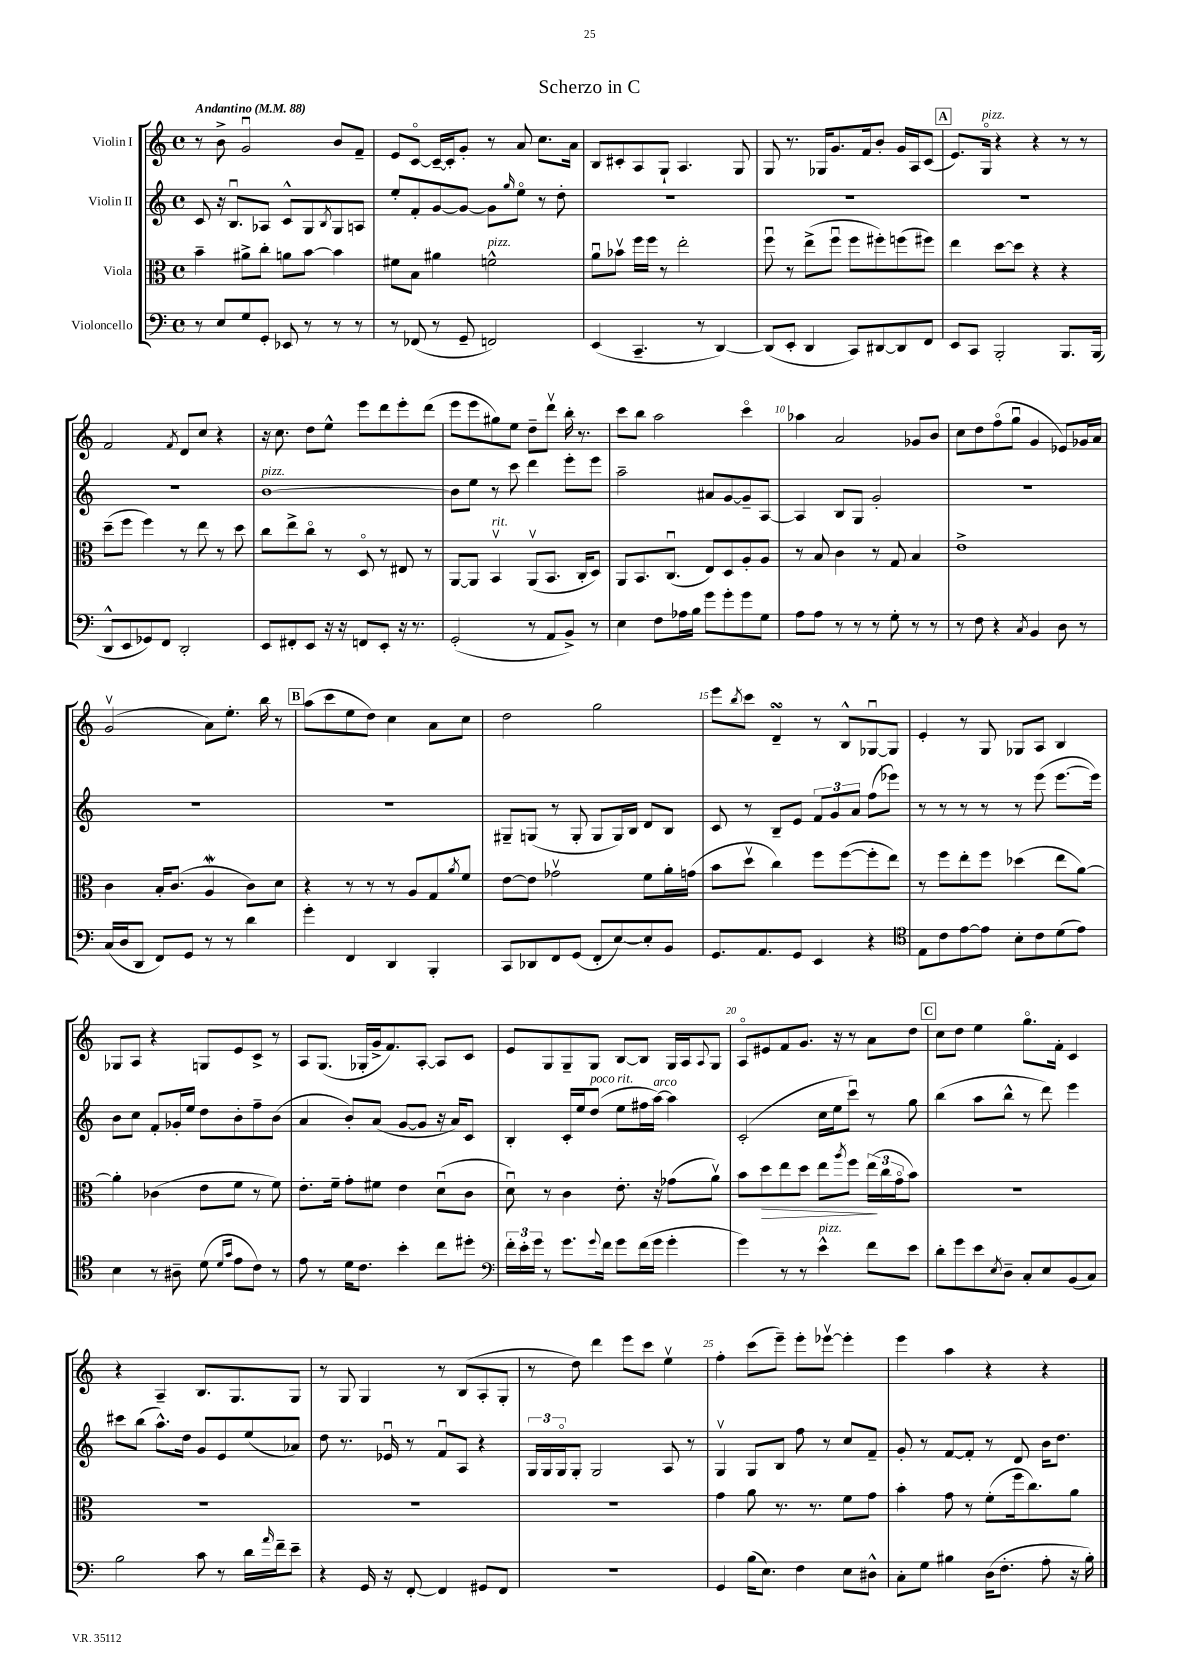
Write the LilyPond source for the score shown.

\header { title = "Scherzo in C" }
<<
\new StaffGroup <<
\new Staff = "s0" \with { instrumentName = "Violin I" } {
    \clef treble \key c \major \defaultTimeSignature \time 4/4 \tempo "Andantino" 4 = 88
    r8 b'8-> g'2\downbow b'8 f'8-- |
    e'8 c'8~\flageolet c'16~-- c'16-. g'8-. r8 a'8 c''8. a'16 |
    b8 cis'8-. a8 g8-! a4. g8 |
    g8 r8. ges16 g'8. f'16 b'8-. g'16 a16 c'8( |
    \mark \markup { \box "A" } e'8.) g16\flageolet^\markup { \italic "pizz." } r4 r4 r8 r8 |
    f'2 \acciaccatura { f'8 } d'8 c''8 r4 |
    r16 c''8. d''8 e''8-^ e'''8 d'''8 e'''8-. d'''8( |
    e'''8 e'''8 gis''8) e''8 d''8-- d'''8\upbow b''16-. r8. |
    c'''8 b''8 a''2 c'''4\flageolet |
    aes''4 a'2 ges'8 b'8 |
    c''8 d''8 f''8\flageolet( g''8\downbow g'4 ees'8) ges'16 a'16 |
    g'2\upbow( a'8) e''8.-. b''16 r8 |
    \mark \markup { \box "B" } a''8( c'''8 e''8 d''8) c''4 a'8 c''8 |
    d''2 g''2 |
    e'''8 \acciaccatura { b''8 } c'''8 d'4--\turn r8 b8-^ ges8~\downbow ges8 |
    e'4-. r8 g8 ges8 a8 b4 |
    ges8 a8 r4 g8 e'8 c'8-> r8 |
    a8 g8.( ges16-. g'16-> f'8.) a8~-. a8 c'8 |
    e'8 g8 g8-- g8 b8~ b8 g16 a16 \appoggiatura { a8 } g8 |
    a8\flageolet eis'8 f'8 g'8. r16 r8 a'8 d''8 |
    \mark \markup { \box "C" } c''8 d''8 e''4 g''8.\flageolet f'16-. c'4 |
    r4 a4-- b8. g8. g8 |
    r8 g8 g4 r8 b8( a8-. g8-. |
    r8 d''8) d'''4 e'''8 c'''8 e''4\upbow |
    f''4-. c'''8( e'''8--) e'''8-. ees'''8~\upbow ees'''4-. |
    e'''4 a''4 r4 r4 \bar "|." |
}
\new Staff = "s1" \with { instrumentName = "Violin II" } {
    \clef treble \key c \major \defaultTimeSignature \time 4/4
    c'8 r16 b8.\downbow aes8 c'8-^ g8 \acciaccatura { b8 } g8 a8 |
    e''8-. f'8-. g'8~ g'8~ g'8 \grace { g''16 } e''8\flageolet r8 d''8-. |
    R1 |
    R1 |
    \mark \markup { \box "A" } R1 |
    R1 |
    b'1~^\markup { \italic "pizz." } |
    b'8 e''8 r8 c'''8 d'''4 e'''8-. e'''8 |
    a''2-- ais'8 g'8~ g'8-- a8~ |
    a4 b8 g8 g'2-. |
    R1 |
    R1 |
    \mark \markup { \box "B" } R1 |
    gis8-- g8( r8 g8-. g8 g16) b16 d'8 b8 |
    c'8 r8 b8-- e'8 \tuplet 3/2 { f'8 g'8 a'8 } f''8( ees'''8) |
    r8 r8 r8 r8 r8 e'''8( e'''8.~ e'''16) |
    b'8 c''8 f'8-. ges'16-. e''16 d''8 b'8-. f''8-- b'8( |
    a'4 b'8-.) a'8( g'8~ g'8 r16 a'16) c'8 |
    b4-. c'16-. e''16 d''8^\markup { \italic "poco rit." }( e''8 fis''16 a''16~^\markup { \italic "arco" }) a''4 |
    c'2-.( c''16 e''16 c'''8\downbow) r8 g''8 |
    \mark \markup { \box "C" } b''4( a''8 b''8-^ r8 d'''8) e'''4 |
    cis'''8 b''8( a''8.-^) d''16 g'8 e'8 e''8( aes'8) |
    d''8 r8. ees'16\downbow r8 f'8\downbow a8 r4 |
    \tuplet 3/2 { g16 g16 g16\flageolet } g8-. g2 a8 r8 |
    g4\upbow g8 b8 f''8 r8 c''8 f'8-- |
    g'8-. r8 f'8~ f'8-. r8 d'8 b'16 d''8. \bar "|." |
}
\new Staff = "s2" \with { instrumentName = "Viola" } {
    \clef alto \key c \major \defaultTimeSignature \time 4/4
    b'4-- ais'8-> c''8-. a'8 b'8~ b'4 |
    fis'8 b8 ais'4 f'2-^^\markup { \italic "pizz." } |
    a'8\downbow bes'8\upbow f''16 f''16 r8 e''2-. |
    f''8\downbow r8 e''8->( f''8\downbow f''8 fis''8-.) f''8( fis''8) |
    \mark \markup { \box "A" } e''4 d''8~ d''8 r4 r4 |
    d''8--( f''8 f''4) r8 e''8 r8 d''8 |
    c''8 e''8-> c''8\flageolet r8 d8\flageolet r8 eis8 r8 |
    a,8~ a,8 b,4\upbow^\markup { \italic "rit." } a,8\upbow( b,8. c16-. d8) |
    a,8 b,8. c8.\downbow( e8) d8 a8-. a8 |
    r8 b8 c'4 r8 g8 b4 |
    e'1-> |
    c'4 b16-. c'8.( a4\mordent c'8) d'8 |
    \mark \markup { \box "B" } r4 r8 r8 r8 a8 g8 \acciaccatura { a'8 } f'8 |
    e'8~ e'8 ges'2\upbow f'8 a'16-. g'16( |
    b'8 d''8\upbow c''4) f''8 f''8~( f''8-. e''8) |
    r8 f''8 e''8-. f''8 des''4( e''8 a'8~) |
    a'4-. ces'4( e'8 f'8 r8 f'8) |
    e'8.-. f'16-- g'8-. fis'8 e'4 d'8\downbow( c'8 |
    d'8\downbow) r8 c'4 e'8.-. r16 ges'8( a'8\upbow) |
    b'8 d''8\> e''8 d''8 e''8 \acciaccatura { a''8 } f''8 \tuplet 3/2 { e''16\!( c''16 g'16\flageolet } b'8) |
    \mark \markup { \box "C" } R1 |
    R1 |
    R1 |
    R1 |
    g'4 a'8 r8. r8. f'8 g'8 |
    b'4-. g'8 r8 f'8-.( f''16 c''8.) a'8 \bar "|." |
}
\new Staff = "s3" \with { instrumentName = "Violoncello" } {
    \clef bass \key c \major \defaultTimeSignature \time 4/4
    r8 e8 g8 g,8-. ees,8 r8 r8 r8 |
    r8 fes,8( r8 g,8-- f,2) |
    e,4( c,4.-- r8 d,4~) |
    d,8( e,8-. d,4 c,8) dis,8~ dis,8 f,8 |
    \mark \markup { \box "A" } e,8 c,8 b,,2-. b,,8. b,,16( |
    d,8-^ e,8 ges,8) f,8 d,2-. |
    e,8 fis,8-. e,8 r16 r16 f,8 e,8-. r16 r8. |
    g,2-.( r8 a,8 b,8->) r8 |
    e4 f8 aes16 b16 g'8 g'8-. g'8 g8 |
    a8 a8 r8 r8 r8 g8-. r8 r8 |
    r8 f8 r4 \acciaccatura { c8 } b,4 d8 r8 |
    c16( d16 d,8 f,8) g,8 r8 r8 d'4 |
    \mark \markup { \box "B" } g'4-. f,4 d,4 b,,4-. |
    c,8 des,8 f,8 g,8( f,8-. e8~) e8-. b,8 |
    g,8. a,8. g,8 e,4 r4 |
    \clef tenor e8 c'8 e'8~ e'8 b8-. c'8 d'8( e'8) |
    b4 r8 ais8-- d'8( \grace { d'16 g'16 } e'8 c'8) r8 |
    e'8 r8 d'16 c'8. b'4-. c''8 dis''8-. |
    \clef bass \tuplet 3/2 { f'16-. e'16-. g'16 } r8 g'8. \appoggiatura { g'8 } f'16 g'8 f'16( g'16 g'4-. |
    g'4) r8 r8 e'4-^^\markup { \italic "pizz." } f'8 e'8 |
    \mark \markup { \box "C" } d'8-. g'8 e'8 \acciaccatura { e8 } d8-- c8-. e8 b,8( c8) |
    b2 c'8 r8 d'16 \grace { a'16 } f'16-- e'8-- |
    r4 g,16 r16 f,8~-. f,4 gis,8 f,8 |
    r1 |
    g,4 b16( e8.) f4 e8 dis8-^ |
    c8-. g8 bis4 d16( f8.-. a8-. r16 bis16-.) \bar "|." |
}
>>
>>
\layout { \context { \Score \override BarNumber.break-visibility = ##(#f #t #t) barNumberVisibility = #(every-nth-bar-number-visible 5) } }
